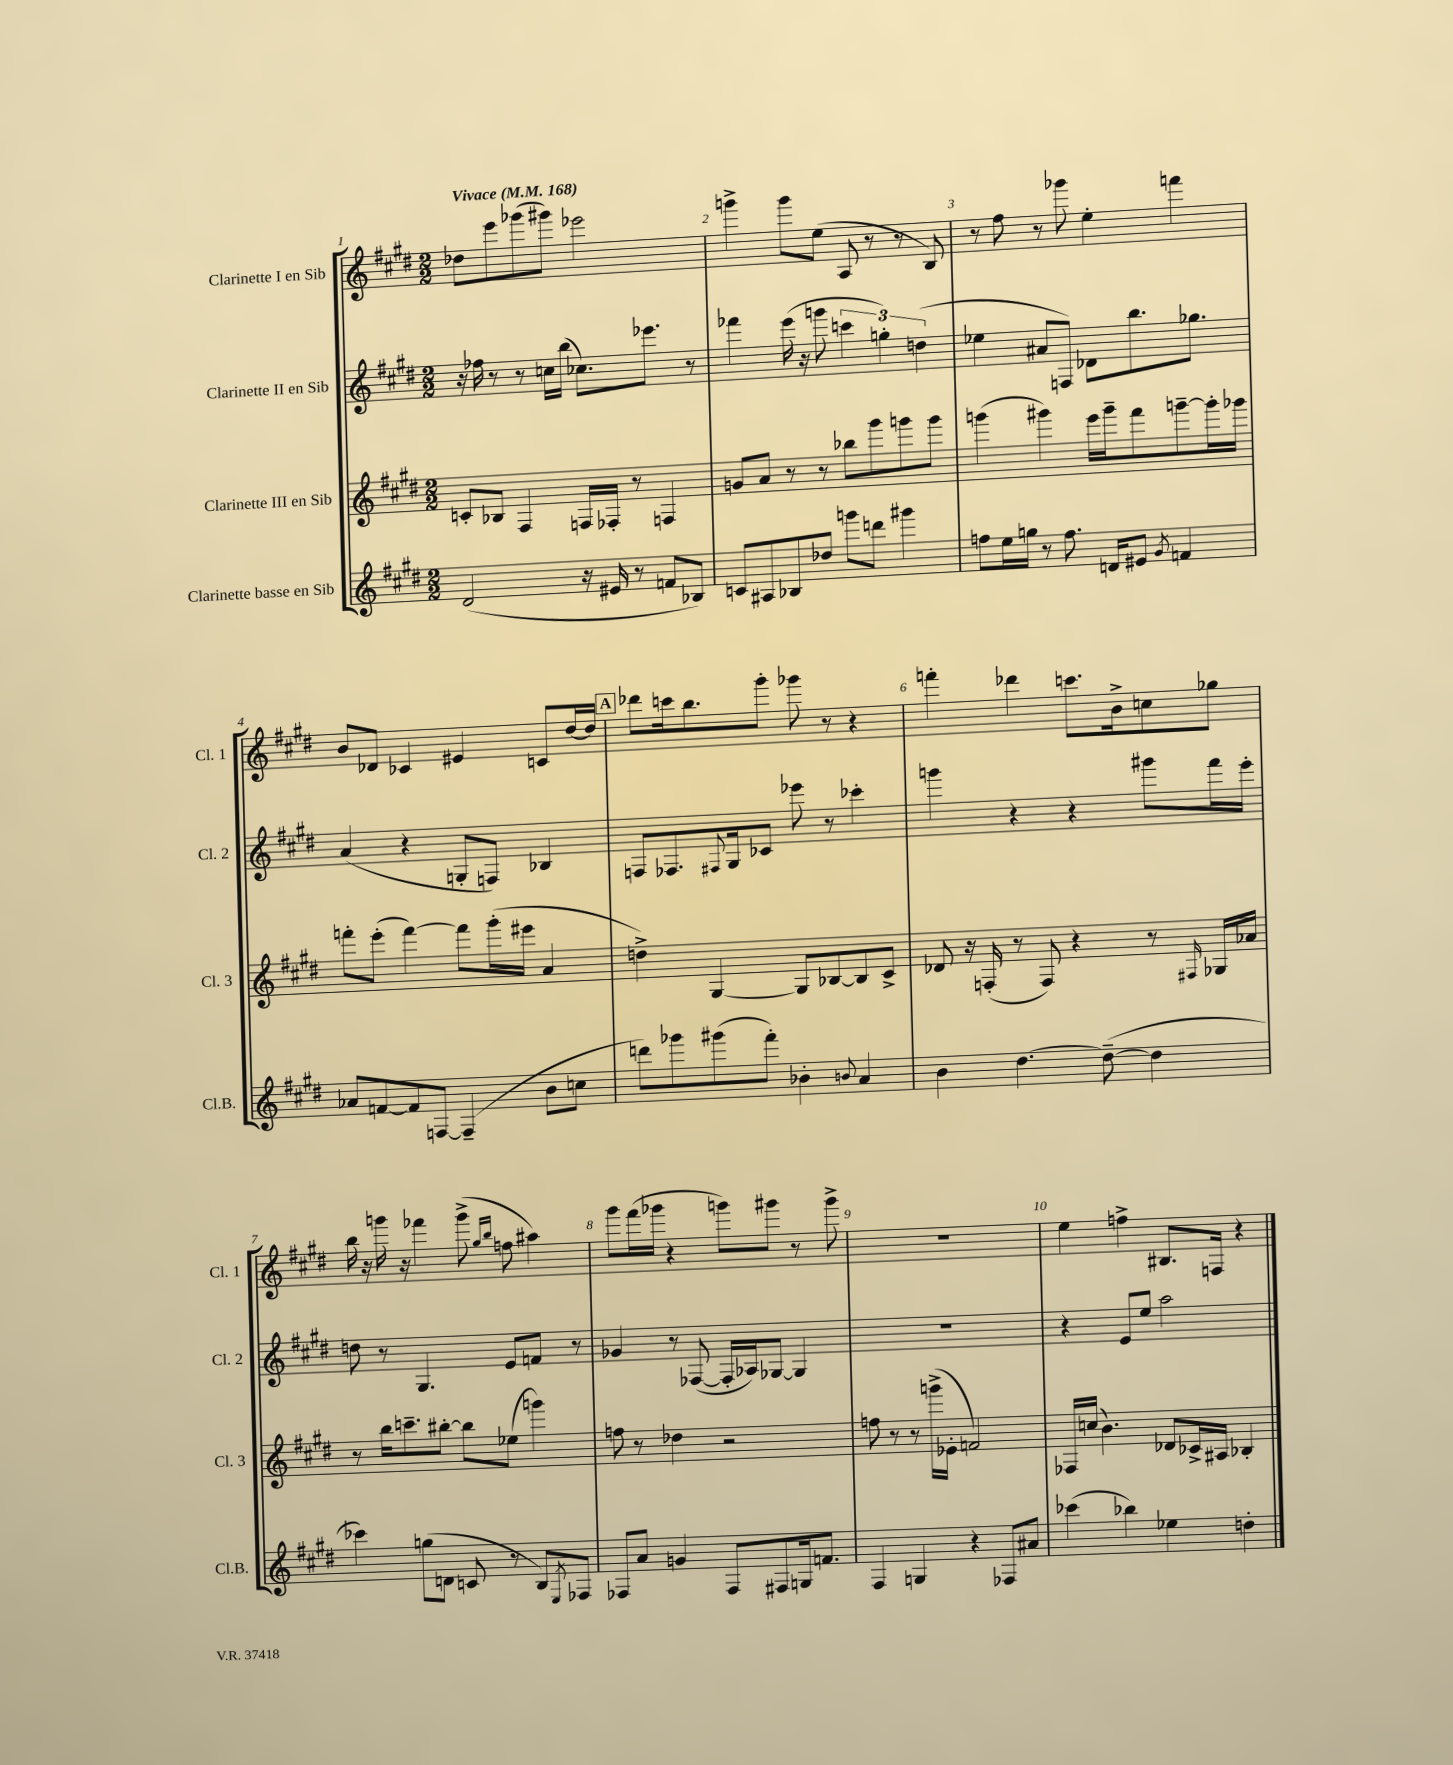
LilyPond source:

<<
\new StaffGroup <<
\new Staff = "s0" \with { instrumentName = "Clarinette I en Sib" shortInstrumentName = "Cl. 1" } {
    \clef treble \key e \major \numericTimeSignature \time 2/2 \tempo "Vivace" 4 = 168
    des''8 e'''8 ges'''8( gis'''8) ees'''2 |
    g'''4-> g'''8 e''8( a8 r8 r8 b8) |
    r8 fis''8 r8 ges'''8 e''4-. f'''4 |
    b'8 des'8 ces'4 eis'4 c'8 dis''16~ dis''16 |
    \mark \markup { \box "A" } des'''8 c'''16 b''8. gis'''8-. ges'''8 r8 r4 |
    f'''4-. des'''4 c'''8. b'16-> c''8 ges''8 |
    b''16 r16 g'''16 r16 fes'''4 g'''8->( \grace { gis''16 b''16 } f''8 ais''4) |
    gis'''8 fis'''16( ges'''16 r4 g'''8) gis'''8 r8 gis'''8-> |
    R1 |
    e''4 f''4-> bis8. f16 r4 \bar "|." |
}
\new Staff = "s1" \with { instrumentName = "Clarinette II en Sib" shortInstrumentName = "Cl. 2" } {
    \clef treble \key e \major \numericTimeSignature \time 2/2
    r16 fes''16 r8 r8 c''16 b''16( ces''8.) ees'''8. r8 |
    fes'''4 e'''16( r16 g'''8 \tuplet 3/2 { c'''4 g''4-.) d''4( } |
    ees''4 ais'8 f8) des'8 b''8. ges''8. |
    a'4( r4 g8-. f8) bes4 |
    \mark \markup { \box "A" } f8 fes8. \appoggiatura { fis8 } gis16 ces'8 ees'''8 r8 ces'''4-. |
    g'''4 r4 r4 gis'''8 fis'''16 e'''16-. |
    d''8 r8 gis4. e'8 f'8 r8 |
    ges'4 r8 fes8~( fes16-. aes16) ges8~ ges4 |
    R1 |
    r4 e'8 e''8 a''2 \bar "|." |
}
\new Staff = "s2" \with { instrumentName = "Clarinette III en Sib" shortInstrumentName = "Cl. 3" } {
    \clef treble \key e \major \numericTimeSignature \time 2/2
    c'8-. bes8 fis4 f16 fes16-. r8 f4 |
    g'8 a'8 r8 r8 bes''8 gis'''8 g'''8 g'''8 |
    g'''4( gis'''4) e'''16 gis'''16-- fis'''8 g'''8~-- g'''16-. ges'''16 |
    f'''8-. e'''8-.( f'''4~) f'''8 gis'''16-.( eis'''16 a'4 |
    \mark \markup { \box "A" } d''4->) gis4~ gis8 bes8~ bes8 cis'8-> |
    des'8 r16 f16-.( r8 f8) r4 r8 \grace { fis16 } ges16 aes'16 |
    r8 b''16 c'''8.-- bis''8~-. bis''8 ees''8( g'''4) |
    f''8 r8 des''4 r2 |
    f''8 r8 r8 g'''16->( ees'16-. f'2) |
    fes16 c''16( b'4.) des'8 ces'16-> ais16 bes4-. \bar "|." |
}
\new Staff = "s3" \with { instrumentName = "Clarinette basse en Sib" shortInstrumentName = "Cl.B." } {
    \clef treble \key e \major \numericTimeSignature \time 2/2
    dis'2( r16 eis'16 r8 f'8 bes8) |
    c'8 ais8 bes8 des''8 g'''8 d'''8 gis'''4 |
    f''8 e''16 g''16 r8 f''8. d'16 eis'8 \acciaccatura { gis'8 } f'4 |
    aes'8 f'8~ f'8 f8~ f4--( b'8 c''8 |
    \mark \markup { \box "A" } d'''8) ges'''8 gis'''8( fis'''8-.) bes'4-. \appoggiatura { b'8 } a'4 |
    b'4 dis''4.~ dis''8~--( dis''4 |
    ces'''4) g''8( d'8 c'8 r8 b8) \acciaccatura { e8 } fes8 |
    fes8 a'8 g'4 fes8 fis8 g16 f'8. |
    fis4 g4 r4 fes8 ais'8 |
    ces'''4( bes''4) ees''4 d''4-. \bar "|." |
}
>>
>>
\layout { \context { \Score \override BarNumber.break-visibility = ##(#f #t #t) barNumberVisibility = #all-bar-numbers-visible } }
